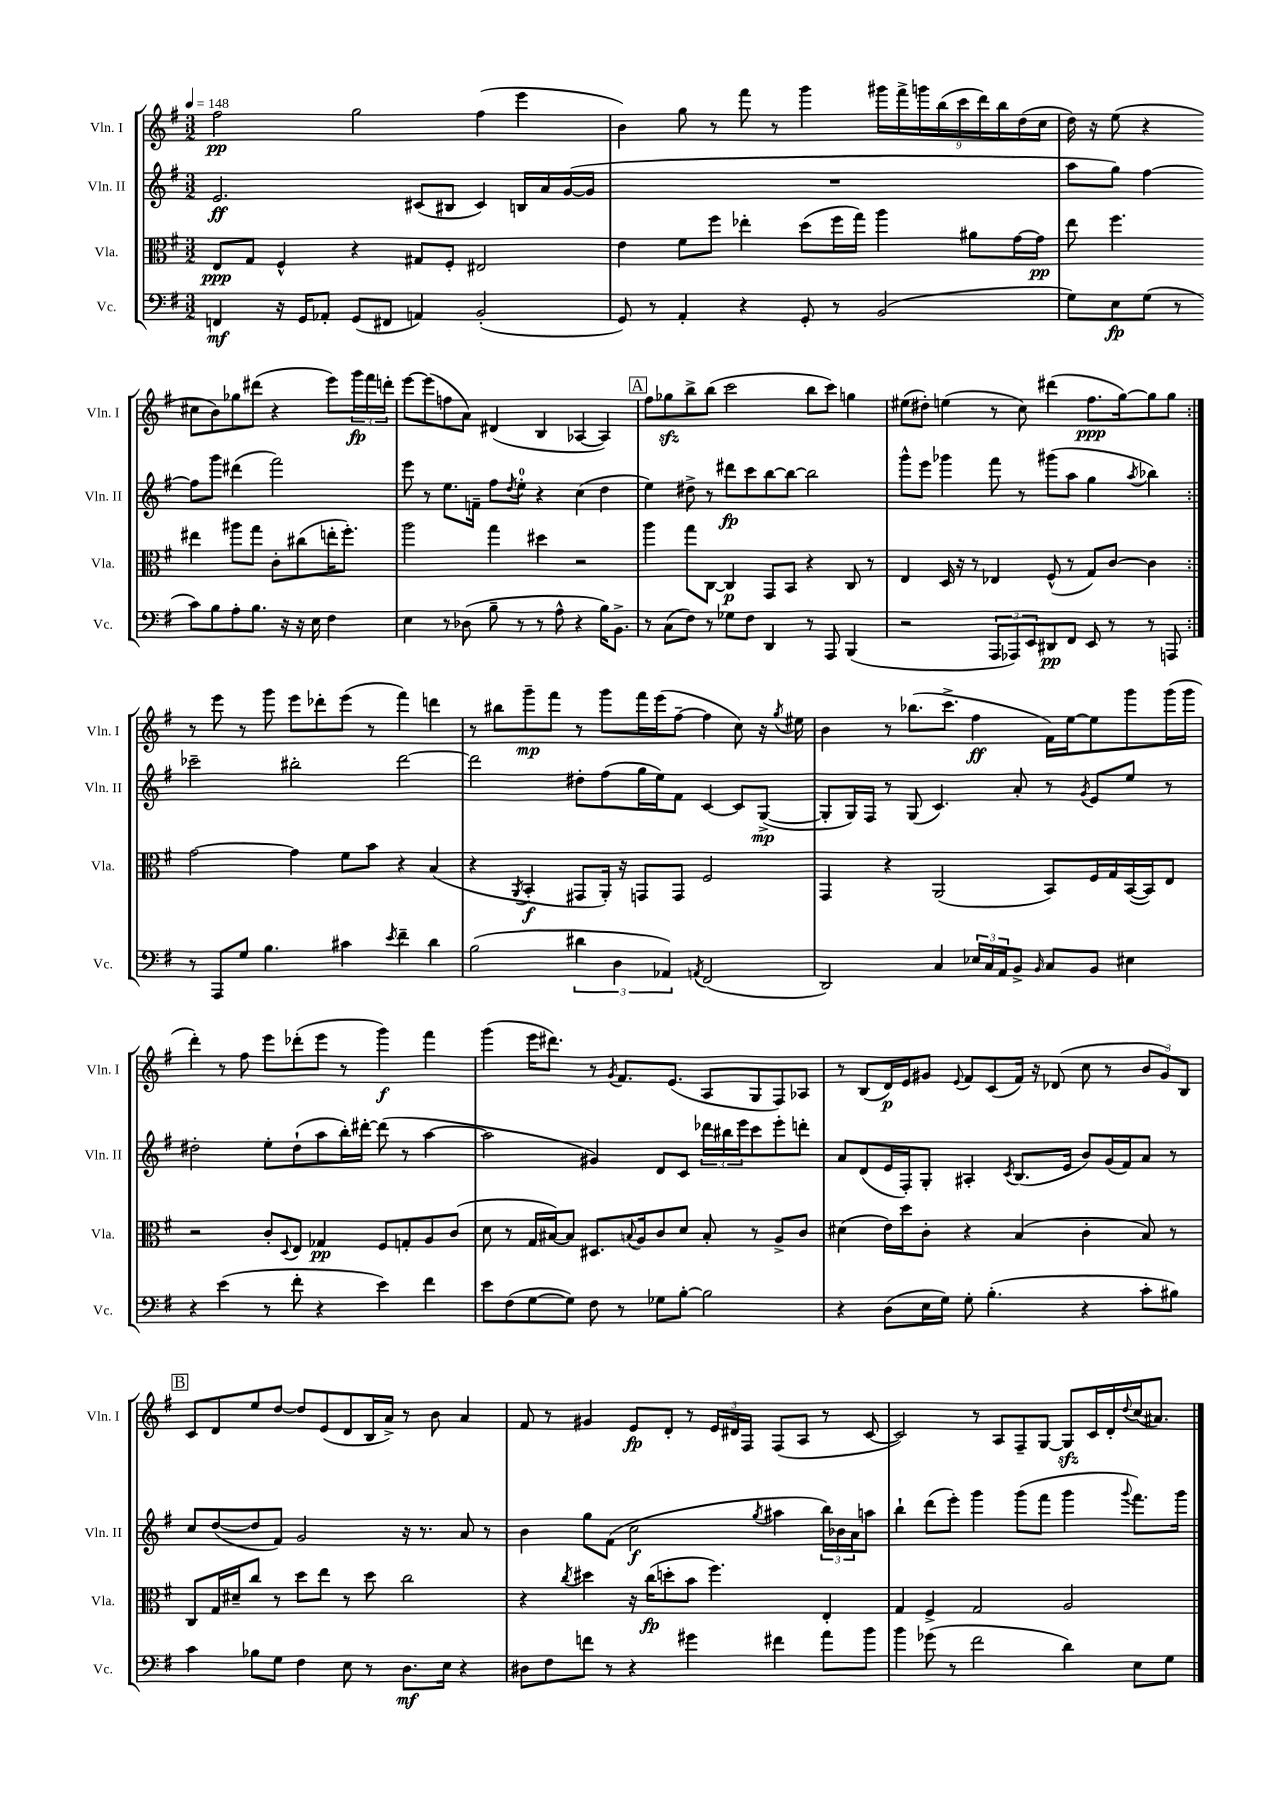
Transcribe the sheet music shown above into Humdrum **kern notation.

**kern	**kern	**kern	**kern
*staff4	*staff3	*staff2	*staff1
*clefF4	*clefC3	*clefG2	*clefG2
*k[f#]	*k[f#]	*k[f#]	*k[f#]
*M3/2	*M3/2	*M3/2	*M3/2
*MM148	*MM148	*MM148	*MM148
4FF	8E	2.e	2ff#
.	8G	.	.
16r	4F#^^	.	.
16GG	.	.	.
8AA-'	.	.	.
(8GG	4r	.	2gg
8FF#	.	.	.
4AA)	8G#	(8c#	.
.	8F#'	8B#	.
(2BB'	2E#	4c#)	(4ff#
.	.	16B	4eee
.	.	16a	.
.	.	([16g	.
.	.	16g]	.
=	=	=	=
8GG)	4e	1.r	4b)
8r	.	.	.
4AA'	8f#	.	8gg
.	8ff#	.	8r
4r	4ee-'	.	8fff#
.	.	.	8r
8GG'	(8dd	.	4ggg
8r	16ff#	.	.
.	16gg)	.	.
(2BB	4aa	.	18ggg#
.	.	.	18fff#^
.	.	.	18ggg
.	.	.	(18bb
.	.	.	18ccc
.	8a#	.	.
.	.	.	18ddd)
.	.	.	18bb
.	[16g	.	.
.	.	.	(18dd
.	16g]	.	.
.	.	.	18cc
=	=	=	=
8G)	8ee	8aa	16dd)
.	.	.	16r
8E	4.ff#	8gg)	(8ee
(8G	.	[4ff#	4r
8r	.	.	.
8c)	4ee#	8ff#]	8cc#
8B	.	8ggg	8b)
8A'	8aa#	(4ddd#	8gg-
8.B	8gg	.	(8ddd#
.	8c'	2fff#)	4r
16r	.	.	.
16r	(8cc#	.	.
16E	.	.	.
4F#	16ee'	.	8eee)
.	8.ff#')	.	.
.	.	.	24ggg
.	.	.	24fff#
.	.	.	24ddd'
=	=	=	=
4E	2aa	8eee	[8eee
.	.	8r	(8eee]
8r	.	8.ee	8ff
(8D-	.	.	8a)
.	.	16f~	.
8B~	4gg	8ff#	(4d#
.	.	8qdd	.
8r	.	8ee'	.
8r	4dd#	4r	4B
8A^^	.	.	.
4r	2r	(4cc	[4A-
16B)	.	4dd	4A-])
8.BB^	.	.	.
=	=	=	=
8r	4aa	4ee)	8ff#
(8C	.	.	8gg-
8F#)	8gg	8dd#^	8bb^
8r	[8C	8r	(8bb
8G-	4C]	8ddd#	2ccc
8F#	.	8ccc	.
4DD	8GG	[8bb	.
.	8BB	8bb_	.
8r	4r	2bb]	8bb
8AAA	.	.	8ccc)
(4BBB	8C	.	4gg
.	8r	.	.
=	=	=	=
2r	4E	8ggg^^	(8ee#
.	.	8eee	8dd#')
.	16D	4ggg-	(4ee
.	16r	.	.
.	8r	.	.
12AAA	4E-	8fff#	8r
12AAA-)	.	.	.
.	.	8r	8cc)
12EE	.	.	.
8DD#	(8F#^^	(8ggg#	(4ddd#
8FF#	8r	8aa	.
8EE	8G)	4gg	8.ff#
8r	[8c	.	.
.	.	.	[16gg)
.	.	8qaa	.
8r	4c]	4bb-)	8gg]
8AAA	.	.	8gg
=:|!	=:|!	=:|!	=:|!
8r	[2g	2ccc-~	8r
8AAA	.	.	8eee
8G	.	.	8r
4.B	.	.	8ggg
.	4g]	2bb#'	8eee
.	.	.	8ddd-'
4c#	8f#	.	(8eee
.	8b	.	8r
8qe	.	.	.
4f#~	4r	[2ddd	4fff#)
4d	(4B	.	4ddd
=	=	=	=
(2B	4r	2ddd]	8r
.	.	.	8bb#
.	8qAA	.	.
.	4BB'	.	8ggg~
.	.	.	8fff#
6d#	8GG#	8dd#'	8r
.	16AA')	(8ff#	8ggg
6D	.	.	.
.	16r	.	.
.	8GG	16gg	16fff#
.	.	16ee)	(16eee
6AA-)	.	.	.
.	8GG	8f#	[8ff#~
8qAA	.	.	.
(2FF#	2F#	[4c	4ff#]
.	.	8c]	8cc)
.	.	([8G^	16r
.	.	.	8qgg
.	.	.	16ee#
=	=	=	=
2DD)	4GG	8G']	4b
.	.	16G)	.
.	.	16F#	.
.	4r	8r	8r
.	.	(8G	(8.bb-
4C	(2AA	4.c)	.
.	.	.	8.ccc^
24E-	.	.	4ff#
24C	.	.	.
24AA	.	.	.
8BB^	.	8a'	.
16qqBB	.	.	.
8C	8BB)	8r	16f#)
.	.	.	[16ee
.	.	8qg	.
8BB	16F#	8e	8ee]
.	16G	.	.
4E#	([16BB	8ee	8ggg
.	16BB])	.	.
.	8E	8r	(16ggg
.	.	.	16ggg
=	=	=	=
4r	2r	2dd#'	4ddd')
(4e	.	.	8r
.	.	.	8ff#
8r	8c'	8ee'	8eee
.	8qqD	.	.
8f#'	8E	(8dd#`	(8ddd-'
4r	4G-	8aa	8eee
.	.	16bb')	8r
.	.	[16ddd#'	.
4e)	8F#	(8ddd#]	4ggg)
.	8G'	8r	.
4f#	8A	[4aa	4fff#
.	(8c	.	.
=	=	=	=
8e	8d	2aa]	(4ggg
(8F#	8r	.	.
[8G	16G	.	16eee
.	[16B#)	.	8.ddd#)
8G])	8B#]	.	.
8F#	8.D#	4g#)	8r
.	.	.	8qg
8r	.	.	8.f#
.	8qqB	.	.
.	16A	.	.
8G-	8c	8d	.
.	.	.	(8.e
[8B'	8d	8c	.
2B]	8B'	24ddd-	8A
.	.	24bb#	.
.	.	24eee	.
.	8r	8ccc	8G
.	8A^	8eee'	8F#)
.	8c	8ddd'	8A-
=	=	=	=
4r	(4d#	8a	8r
.	.	(8d	(8B
(8D	16e)	16e	16d)
.	16dd	16F#')	16e
16E	8c'	8G'	8g#
16G)	.	.	.
.	.	.	8qqe
8G'	4r	4A#'	8f#
(4.B'	.	.	(8c
.	.	8qc	.
.	(4B	(8.B	16f#)
.	.	.	16r
.	.	.	(8d-
.	.	16e	.
4r	4c'	8b)	8cc
.	.	(16g	8r
.	.	16f#)	.
8c'	8B)	8a	12b
.	.	.	12g#)
8B#)	8r	8r	.
.	.	.	12B
=	=	=	=
4c	8C	8cc	8c
.	16G	([8dd	8d
.	16d#~	.	.
8B-	8cc	8dd]	8ee
8G	8r	8f#)	[8dd
4F#	8dd	2g	8dd]
.	8ee	.	(8e
8E	8r	.	8d
8r	8dd	.	16B
.	.	.	16a^)
8.D	2cc	16r	8r
.	.	8.r	.
.	.	.	8b
16E	.	.	.
4r	.	8a	4a
.	.	8r	.
=	=	=	=
8D#	4r	4b	8f#
8F#	.	.	8r
.	8qcc	.	.
8f	4dd#	8gg	4g#
8r	.	(8f#	.
4r	16r	2cc	8e
.	(16cc	.	.
.	8dd'	.	8d'
4g#	8b	.	8r
.	4.ff#)	.	24e
.	.	.	24d#
.	.	.	24F#
.	.	8qgg	.
4f#	.	4aa#	(8F#
.	.	.	8A
8a	4E'	24bb)	8r
.	.	24b-	.
.	.	24a	.
8b	.	8aa	[8c
=	=	=	=
4b	4G	4bb`	2c])
(8g-	4F#^	(8ddd	.
8r	.	8eee')	.
2f#	2G	4ggg	8r
.	.	.	8A
.	.	(8ggg	8F#~
.	.	8fff#	[8G
4d)	2A	4ggg	8G]
.	.	.	16c
.	.	.	16d'
.	.	8qqggg	8qqdd
8E	.	8.fff#)	(16cc
.	.	.	8.a#)
8G	.	.	.
.	.	16ggg	.
==	==	==	==
*-	*-	*-	*-
